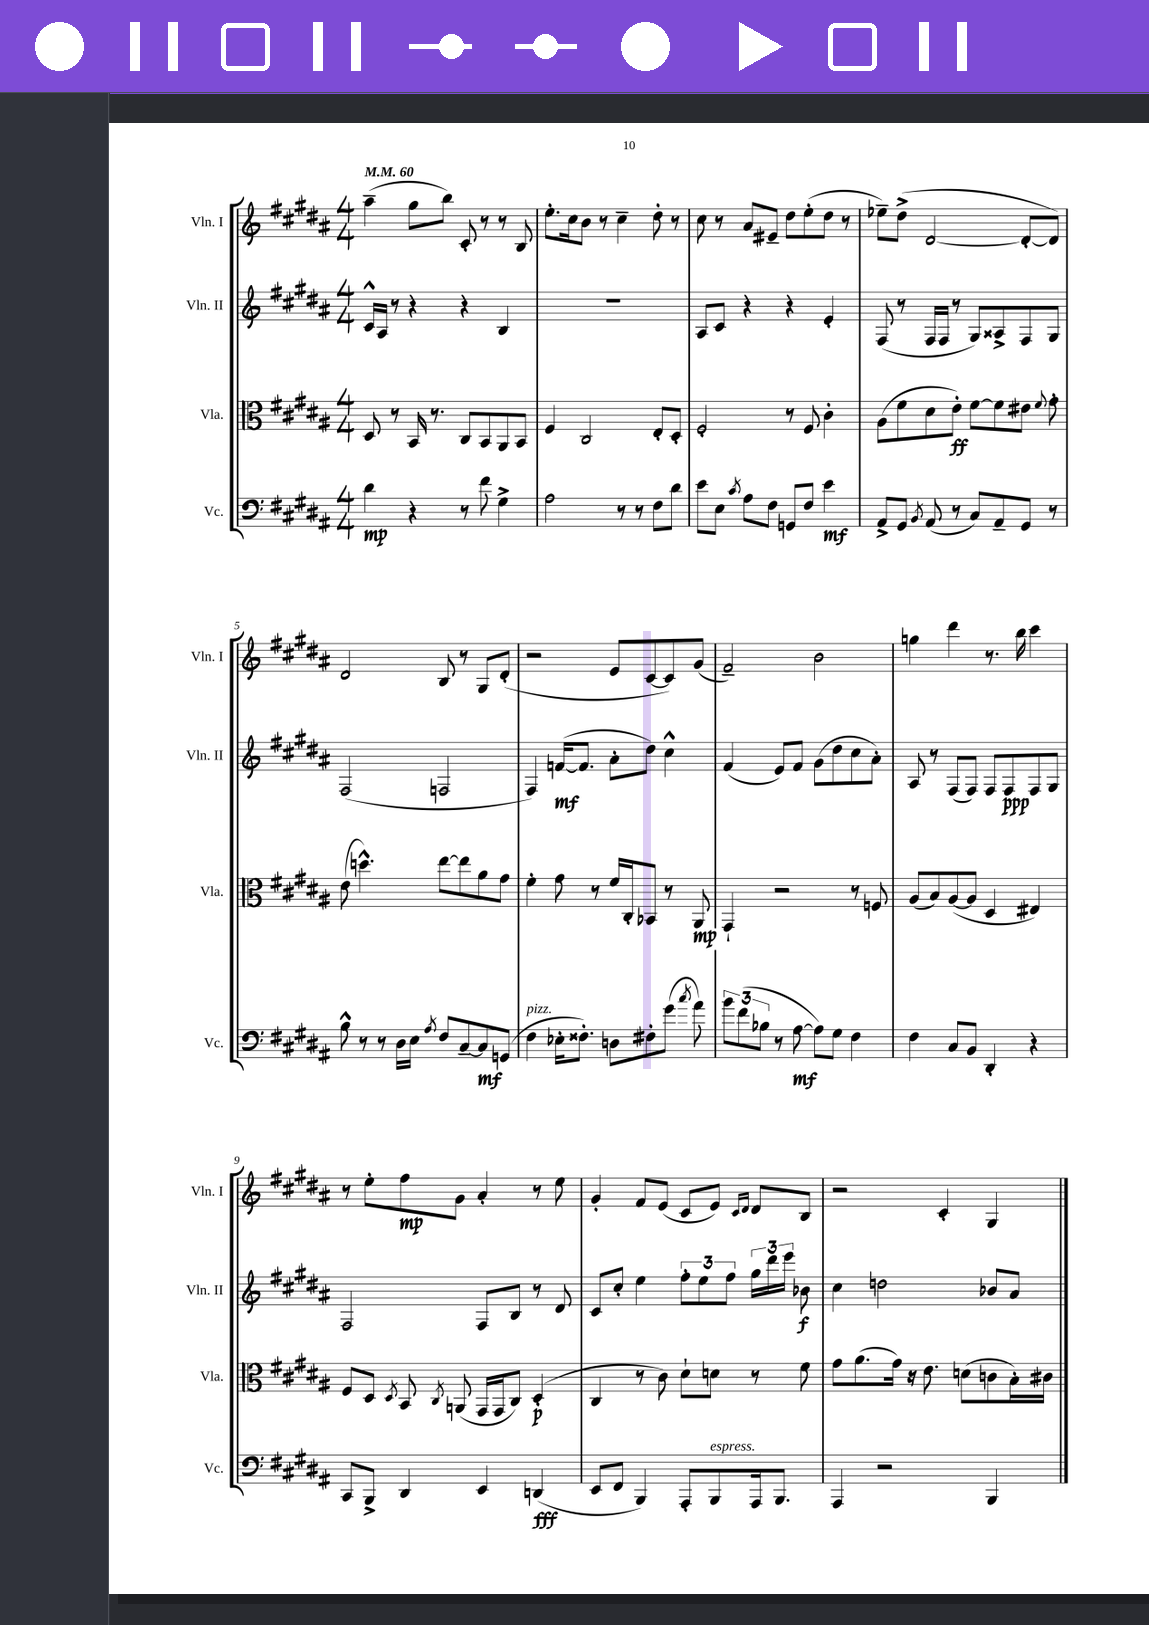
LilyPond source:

<<
\new StaffGroup <<
\new Staff = "s0" \with { instrumentName = "Vln. I" shortInstrumentName = "Vln. I" } {
    \clef treble \key b \major \numericTimeSignature \time 4/4 \tempo 4 = 60
    \autoBeamOff ais''4--( gis''8[ b''8]) cis'8-. r8 r8 b8 |
    e''8.[-. cis''16 b'8] r8 cis''4-- dis''8-. r8 |
    cis''8 r8 ais'8[ eis'8]-- dis''8[ e''8-.( dis''8] r8 |
    ees''8[--) dis''8]->( dis'2~ dis'8[~-. dis'8]) |
    dis'2 b8 r8 gis8[ dis'8]-.( |
    r2 e'8[ cis'8~ cis'8) gis'8]( |
    fis'2--) b'2 |
    g''4 dis'''4 r8. b''16 cis'''4 |
    r8 e''8[-. fis''8\mp gis'8] ais'4-. r8 e''8 |
    gis'4-. fis'8[ e'8]( cis'8[ e'8]) \grace { cis'16[ dis'16] } dis'8[ b8] |
    r2 cis'4-. gis4 \bar "|." |
}
\new Staff = "s1" \with { instrumentName = "Vln. II" shortInstrumentName = "Vln. II" } {
    \clef treble \key b \major \numericTimeSignature \time 4/4
    \autoBeamOff cis'16[-^ ais16] r8 r4 r4 b4 |
    R1 |
    ais8[ cis'8] r4 r4 e'4-. |
    fis8( r8 fis16[ fis16] r8 gis8[) aisis8-> fis8 gis8] |
    fis2( f2 |
    fis4) f'16[~\mf( f'8.] ais'8[-. dis''8]) cis''4-^ |
    fis'4( e'8[) fis'8] gis'8[( dis''8 cis''8 ais'8]-.) |
    ais8 r8 fis8[( fis8]) fis8[ fis8\ppp fis8 gis8] |
    fis2 fis8[ b8] r8 dis'8 |
    cis'8[ cis''8]-. e''4 \tuplet 3/2 { fis''8[-. e''8 fis''8] } \tuplet 3/2 { gis''16[ dis'''16 e'''16] } bes'8\f |
    cis''4 d''2 bes'8[ ais'8] \bar "|." |
}
\new Staff = "s2" \with { instrumentName = "Vla." shortInstrumentName = "Vla." } {
    \clef alto \key b \major \numericTimeSignature \time 4/4
    \autoBeamOff dis8 r8 b,16 r8. cis8[ b,8 ais,8 b,8] |
    fis4 cis2 e8[-. dis8]-. |
    fis2-. r8 fis8 cis'4-. |
    ais8[( fis'8 dis'8 e'8]-.\ff) fis'8[~ fis'8 eis'8] \appoggiatura { fis'8 } gis'8-. |
    e'8( d''4.-^) e''8[~ e''8 ais'8 gis'8] |
    fis'4-. gis'8 r8 fis'16[ cis16-. bes,8] r8 ais,8\mp |
    gis,4-! r2 r8 f8 |
    ais8[( b8) ais8~( ais8] dis4 eis4) |
    fis8[ dis8] \acciaccatura { dis8 } b,8 \acciaccatura { cis8 } a,8( gis,16[ gis,16 cis8]) dis4-.\p( |
    cis4 r8 cis'8) dis'8[-! d'8] r8 fis'8 |
    gis'8[ ais'8.( gis'16]) r16 e'8. d'8[( c'8 b16-.) cis'16] \bar "|." |
}
\new Staff = "s3" \with { instrumentName = "Vc." shortInstrumentName = "Vc." } {
    \clef bass \key b \major \numericTimeSignature \time 4/4
    \autoBeamOff dis'4\mp r4 r8 fis'8 gis4-> |
    ais2 r8 r8 fis8[ dis'8] |
    e'8[ e8] \acciaccatura { cis'8 } ais8[ fis8] g,8[ fis8] e'4\mf |
    ais,8[-> gis,8] \acciaccatura { b,8 } ais,8( r8 cis8[) ais,8-- gis,8] r8 |
    b8-^ r8 r8 dis16[ e16] \acciaccatura { ais8 } fis8[ cis8~-- cis8\mf g,8]( |
    fis4^\markup { \italic "pizz." } ees16[-. fisis8.]-.) d8[ fis8-. gis'8]( \acciaccatura { cis''8 } ais'8) |
    \tuplet 3/2 { b'8[ fis'8( bes8] } r8 ais8~\mf ais8[) gis8] fis4 |
    fis4 cis8[ b,8] dis,4-. r4 |
    cis,8[ b,,8]-> dis,4 e,4 d,4\fff( |
    e,8[ fis,8] b,,4) ais,,8[-. b,,8^\markup { \italic "espress." } ais,,16 b,,8.] |
    ais,,4 r2 b,,4 \bar "|." |
}
>>
>>
